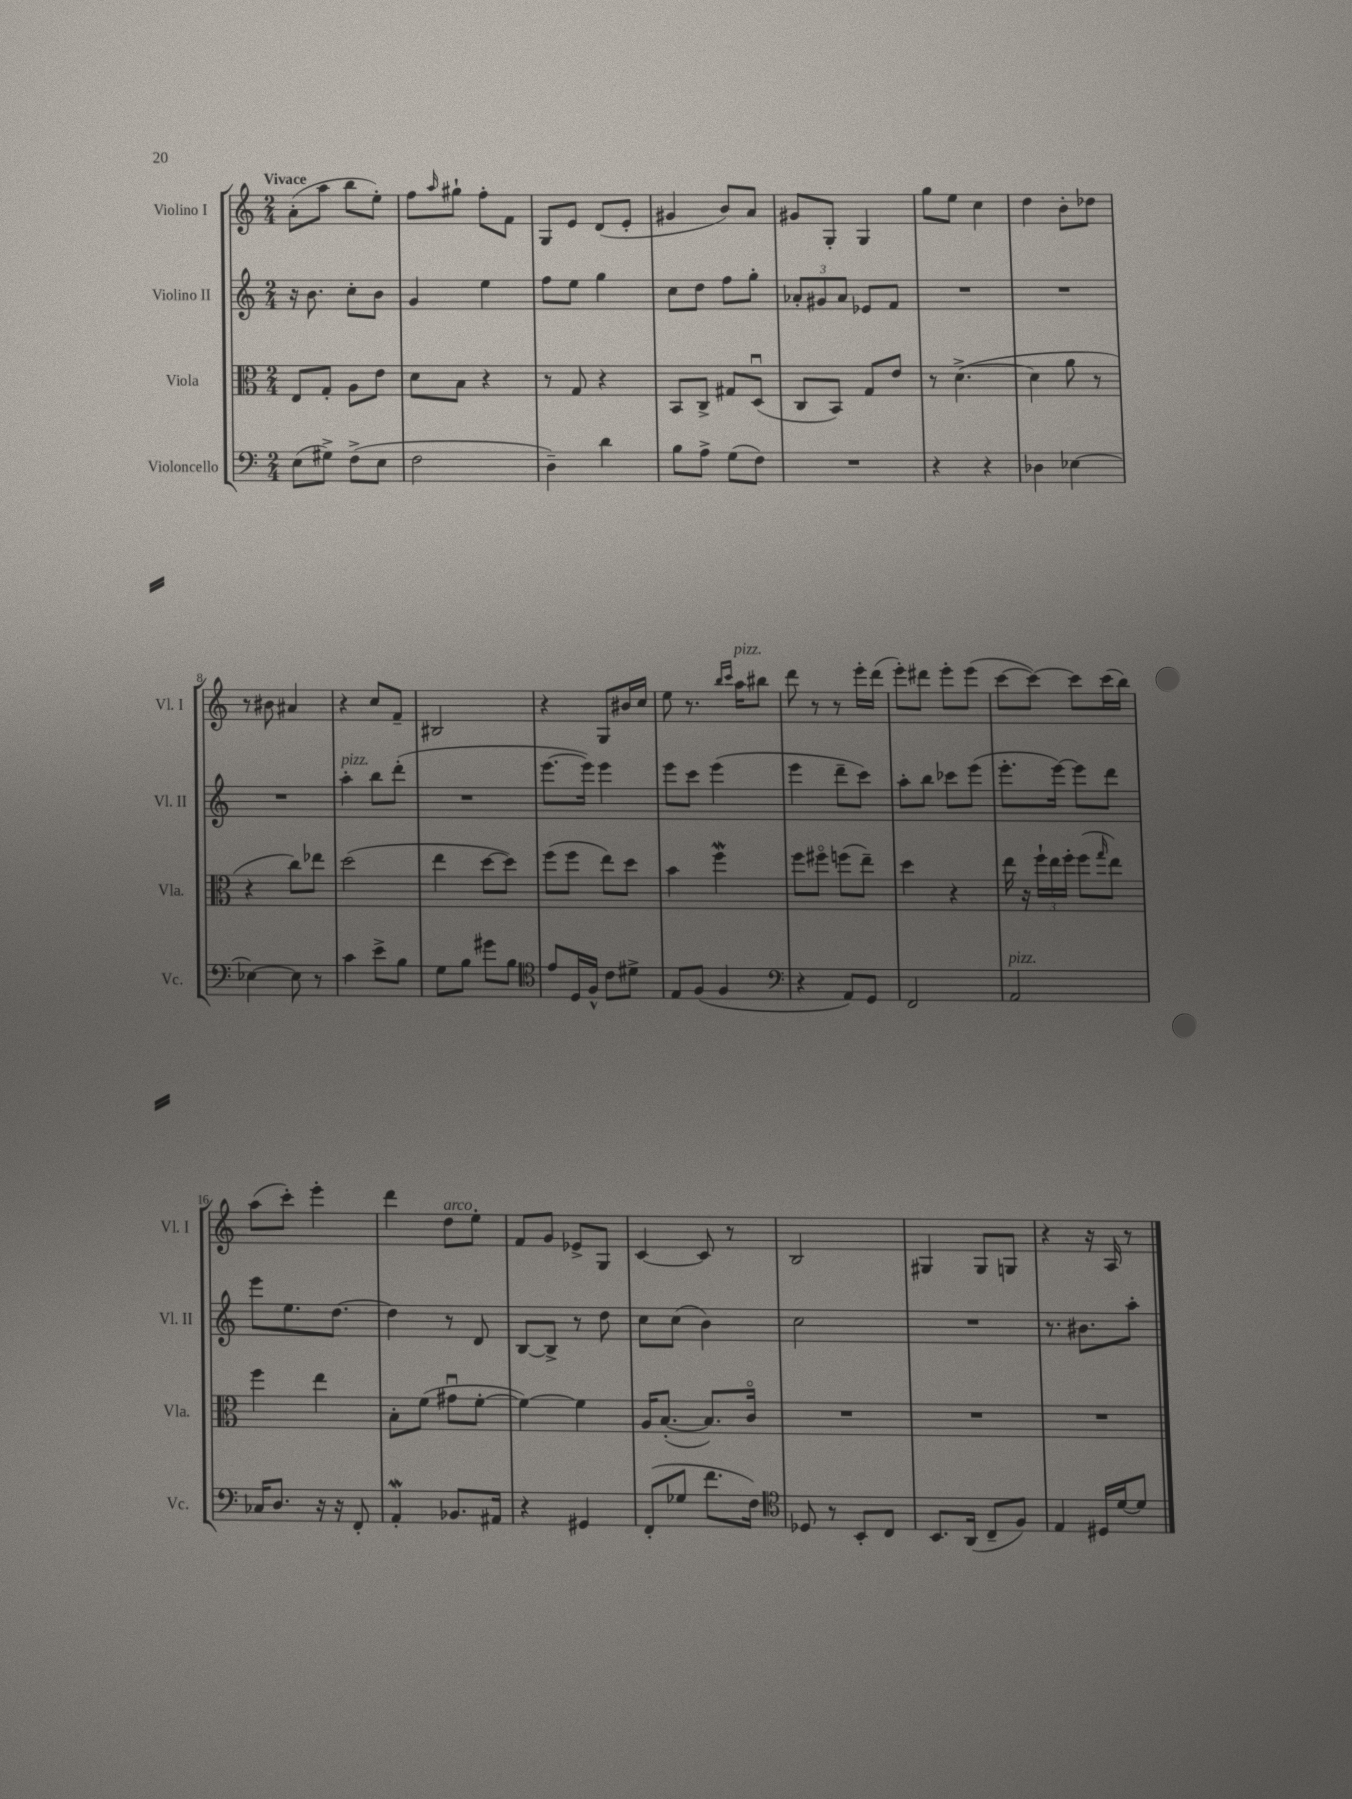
<<
\new StaffGroup <<
\new Staff = "s0" \with { instrumentName = "Violino I" shortInstrumentName = "Vl. I" } {
    \clef treble \key c \major \numericTimeSignature \time 2/4 \tempo "Vivace"
    a'8-.( a''8 b''8 e''8-.) |
    f''8 \grace { a''16 } gis''8-! f''8-. f'8 |
    g8 e'8 d'8( e'8-. |
    gis'4 b'8) a'8 |
    gis'8 g8-. g4 |
    g''8 e''8 c''4 |
    d''4 b'8-. des''8 |
    r8 bis'8 ais'4 |
    r4 c''8 f'8-- |
    bis2 |
    r4 g8 bis'16 c''16 |
    e''8 r8. \grace { b''16 c'''16 } a''16^\markup { \italic "pizz." } bis''8 |
    d'''8 r8 r8 e'''16-. d'''16( |
    e'''8-.) dis'''8 e'''8-. e'''8( |
    c'''8~ c'''8~) c'''8 c'''16( b''16) |
    a''8( c'''8-.) e'''4-. |
    d'''4 d''8^\markup { \italic "arco" } e''8-. |
    f'8 g'8 ees'8-> g8 |
    c'4~ c'8 r8 |
    b2 |
    gis4 gis8 g8 |
    r4 r16 a16 r8 \bar "|." |
}
\new Staff = "s1" \with { instrumentName = "Violino II" shortInstrumentName = "Vl. II" } {
    \clef treble \key c \major \numericTimeSignature \time 2/4
    r16 b'8. c''8-. b'8 |
    g'4 e''4 |
    f''8 e''8 g''4 |
    c''8 d''8 f''8 g''8-. |
    \tuplet 3/2 { aes'8-. gis'8 aes'8 } ees'8 f'8 |
    R2 |
    R2 |
    R2 |
    a''4-.^\markup { \italic "pizz." } b''8 d'''8-.( |
    R2 |
    e'''8.~ e'''16) e'''4 |
    e'''8 c'''8 e'''4( |
    e'''4 d'''8-- c'''8) |
    a''8-. b''8 ces'''8 e'''8( |
    e'''8.-. e'''16~) e'''8 d'''8 |
    e'''8 e''8. d''8.~ |
    d''4 r8 d'8 |
    b8~ b8-> r8 d''8 |
    c''8 c''8( b'4) |
    c''2 |
    R2 |
    r8. bis'8. a''8-. \bar "|." |
}
\new Staff = "s2" \with { instrumentName = "Viola" shortInstrumentName = "Vla." } {
    \clef alto \key c \major \numericTimeSignature \time 2/4
    e8 g8-. a8 e'8 |
    d'8 b8 r4 |
    r8 g8 r4 |
    b,8 c8-> gis8 d8\downbow( |
    c8 b,8) g8 e'8 |
    r8 d'4.~->( |
    d'4 a'8 r8 |
    r4 c''8) ees''8 |
    d''2( |
    e''4 d''8~ d''8) |
    f''8( f''8 e''8) d''8 |
    b'4 f''4\mordent |
    f''8 fis''8\flageolet f''8( e''8--) |
    d''4 r4 |
    e''16 r16 \tuplet 3/2 { f''16-! e''16 f''16-. } f''8( \grace { g''16 } e''8) |
    f''4 e''4 |
    b8-. f'8( gis'8\downbow f'8~-. |
    f'4~) f'4 |
    a16 b8.~-.( b8.) c'16\flageolet |
    R2 |
    R2 |
    R2 \bar "|." |
}
\new Staff = "s3" \with { instrumentName = "Violoncello" shortInstrumentName = "Vc." } {
    \clef bass \key c \major \numericTimeSignature \time 2/4
    e8( gis8->) f8->( e8 |
    f2 |
    d4--) d'4 |
    b8 a8-> g8( f8) |
    R2 |
    r4 r4 |
    des4 ees4~ |
    ees4~ ees8 r8 |
    c'4 e'8-> b8 |
    g8 b8 gis'8 b8 |
    \clef tenor e'8 d16 f16-^ c'8 dis'8-> |
    e8 f8( f4 |
    \clef bass r4 a,8) g,8 |
    f,2 |
    a,2^\markup { \italic "pizz." } |
    ces16 d8. r16 r16 f,8-. |
    a,4-.\mordent bes,8. ais,16 |
    r4 gis,4 |
    f,8-.( ges8 f'8. f16) |
    \clef tenor des8 r8 b,8-. c8 |
    b,8. a,16( c8-- f8) |
    e4 dis16 d'16~ d'8 \bar "|." |
}
>>
>>
